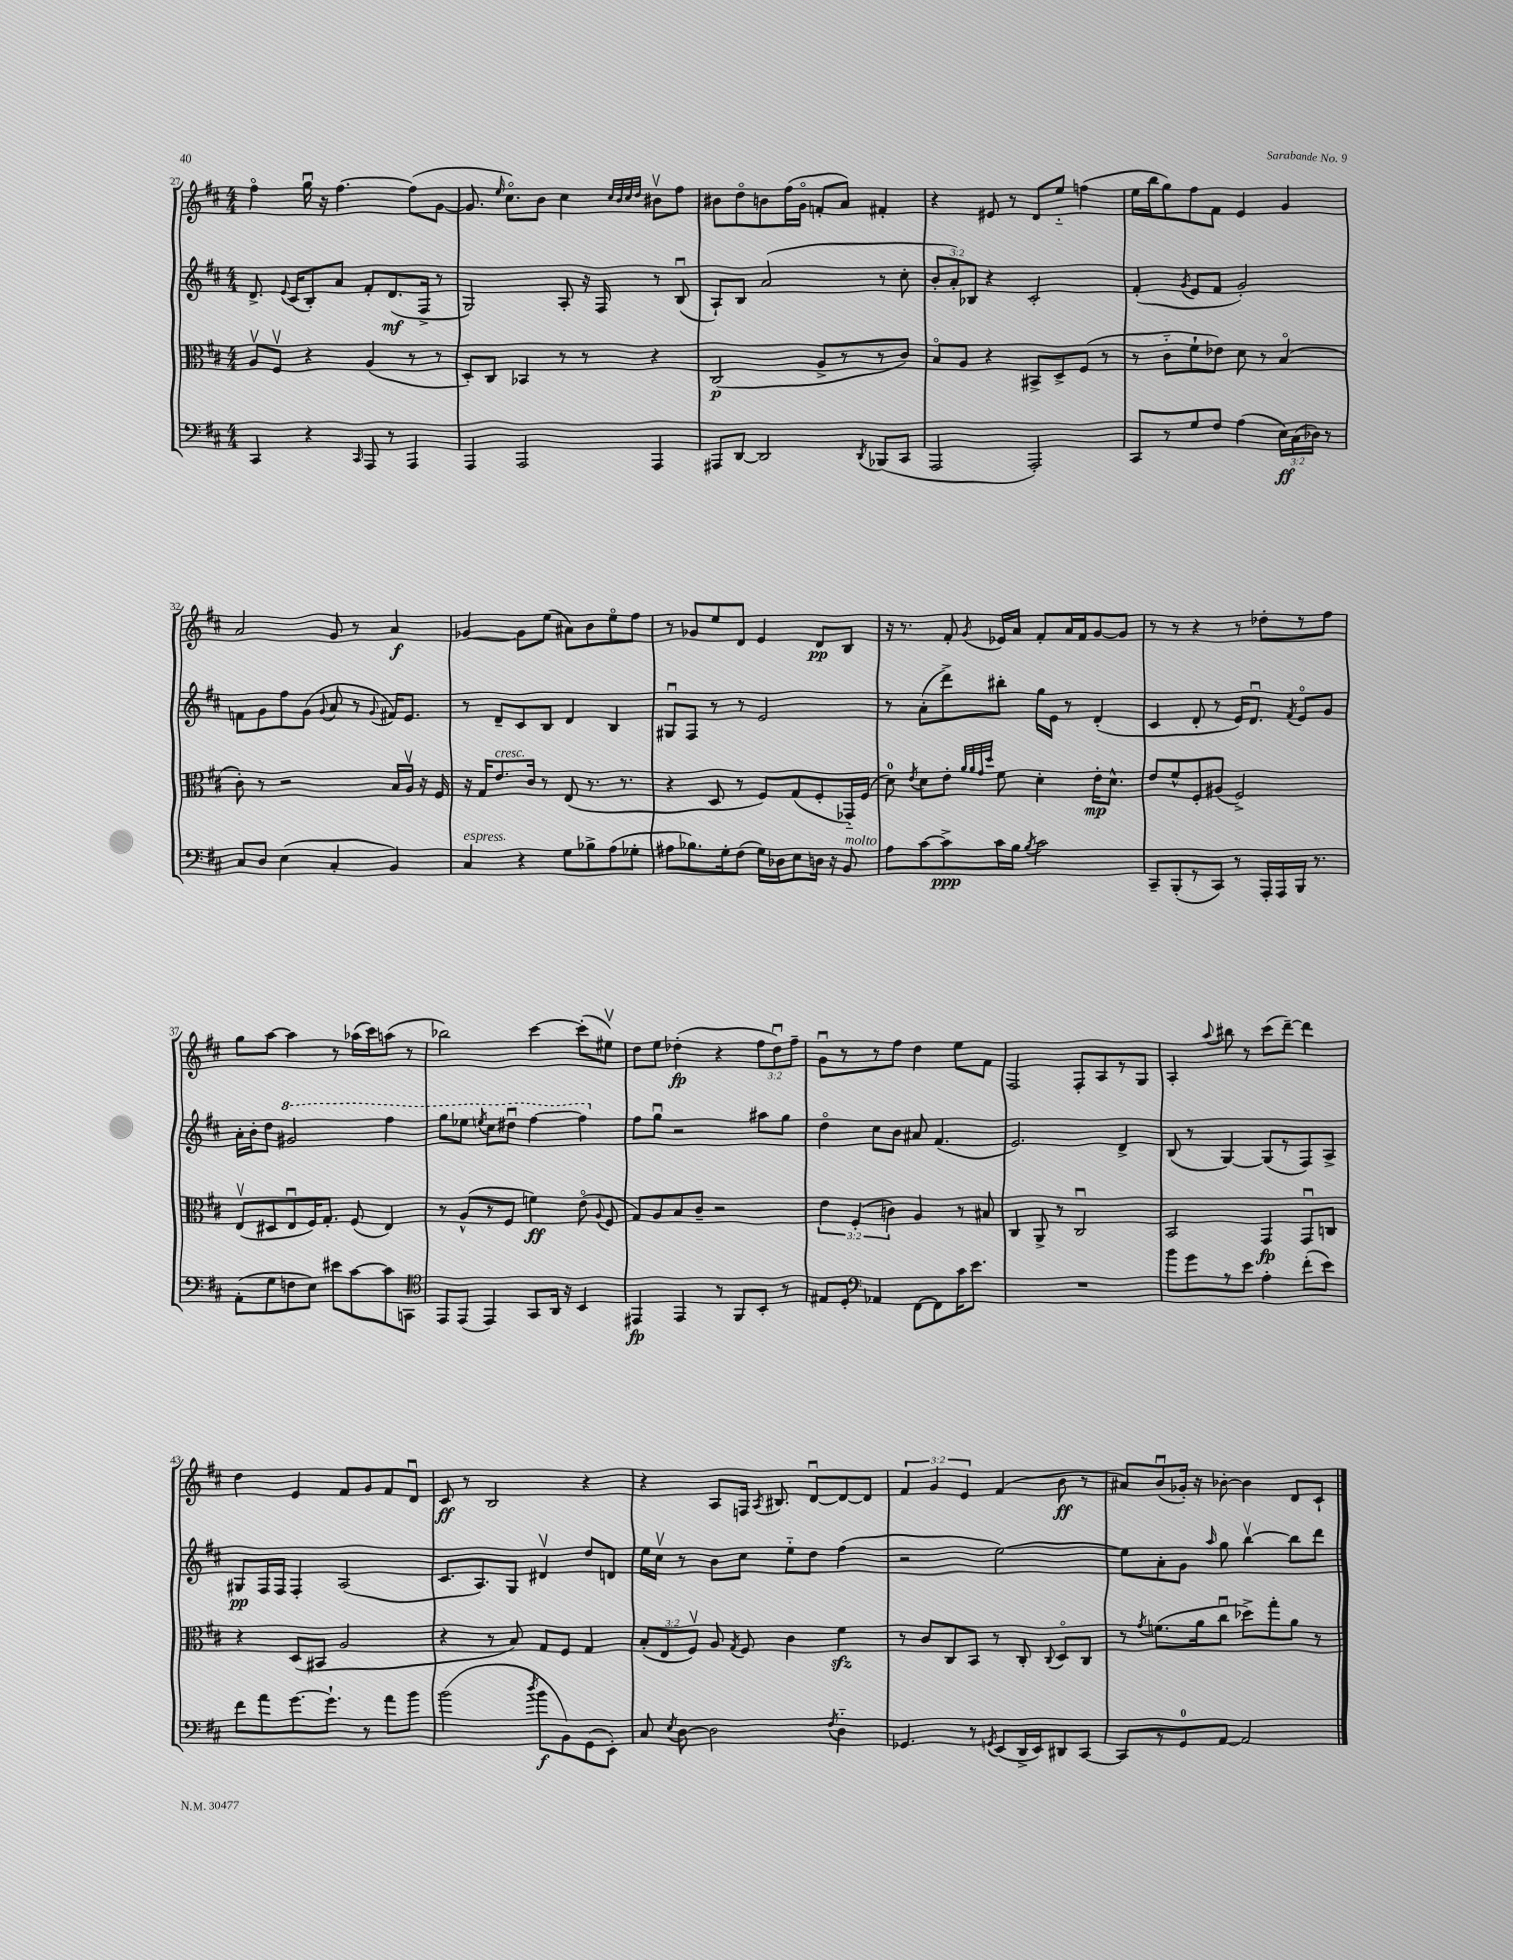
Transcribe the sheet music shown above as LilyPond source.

<<
\new StaffGroup <<
\new Staff = "s0" {
    \clef treble \key d \major \numericTimeSignature \time 4/4 \override Staff.TupletNumber.text = #tuplet-number::calc-fraction-text
    \autoBeamOff fis''4\flageolet g''16\downbow r16 fis''4.~ fis''8[( g'8]~ |
    g'8. \grace { e''16 } cis''8.[\flageolet) b'8] cis''4 \grace { cis''32[ b'32 cis''32 d''32] } bis'8[\upbow fis''8] |
    bis'8[ d''8\flageolet b'8 fis''16( g'16]\flageolet f'8[-. a'8]) fis'4-. |
    r4 eis'8 r8 d'8[ e''8]-_ f''4( |
    e''16[ b''16 g''8) fis''8 fis'8] e'4 g'4 |
    a'2 g'8 r8 a'4\f |
    ges'4~ ges'8[ e''8]( ais'8[) b'8 e''8\flageolet fis''8] |
    r8 ges'8[ e''8 d'8] e'4 d'8[\pp b8] |
    r16 r8. fis'8-. \acciaccatura { g'8 } ees'16[ a'16] fis'8[-. a'16 fis'16 g'8~ g'8] |
    r8 r8 r4 r8 des''8[-. r8 fis''8] |
    g''8[ a''8]~ a''4 r8 aes''16[( cis'''16) a''8]( r8 |
    bes''2) cis'''4~ cis'''8[-.( eis''8]\upbow) |
    d''8[ e''8] des''4-.\fp( r4 \tuplet 3/2 { fis''8[ des''8\downbow) fis''8]-- } |
    g'8[\downbow r8 r8 fis''8] d''4 e''8[ fis'8] |
    fis2 fis8[-. a8 r8 g8] |
    a4-. \appoggiatura { a''8 } bis''8 r8 cis'''8[( d'''8]~--) d'''4 |
    d''4 e'4 fis'8[ g'8 fis'8 d'8]\downbow |
    cis'8\ff r8 b2 r4 |
    r4 a8[ f16] \acciaccatura { a8 } bis8. d'8[~\downbow d'8~ d'8] |
    \tuplet 3/2 { fis'4 g'4 e'4 } fis'4( b'8\ff r8 |
    ais'8[) b'8\downbow( ges'16]-.) r16 bes'8~-. bes'4 d'8[ cis'8]-! \bar "|." |
}
\new Staff = "s1" {
    \clef treble \key d \major \numericTimeSignature \time 4/4 \override Staff.TupletNumber.text = #tuplet-number::calc-fraction-text
    \autoBeamOff d'8.-> \appoggiatura { e'8 } cis'16[( b8-.) a'8] fis'8[-. d'8.\mf( fis16]-> r8 |
    g2) a8-. r16 fis16 r8 b8\downbow( |
    a8[-!) b8] a'2( r8 cis''8-. |
    \tuplet 3/2 { b'8[-. a'8-.) bes8] } r4 cis'2-. |
    fis'4-.( \acciaccatura { g'8 } e'8[ fis'8] g'2-.) |
    f'8[ g'8 fis''8 g'8]( \appoggiatura { g'8 } a'8 r8 \appoggiatura { g'8 } fis'16[) e'8.] |
    r8 d'8[-- cis'8 b8] d'4 b4 |
    gis8[\downbow fis8] r8 r8 e'2 |
    r8 a'8[-.( d'''8->) bis''8]-. g''16[ e'16] r8 d'4-.( |
    cis'4 d'8-. r8 e'16[) d'8.]\downbow \acciaccatura { fis'8 } e'8[\flageolet g'8] |
    a'16[-. b'16-. d''8] \ottava #1 gis''2 fis'''4 |
    g'''8[ ees'''8] \acciaccatura { e'''8 } cis'''8[ dis'''8]\downbow fis'''4~ fis'''4 \ottava #0 |
    fis''8[ g''8]\downbow r2 ais''8[ g''8] |
    d''4\flageolet cis''8[ b'8] ais'8 fis'4.( |
    e'2.) d'4-> |
    b8( r8 g4~) g8[( r8 fis8) a8]-> |
    gis8[\pp fis16 fis16] fis4-. a2( |
    cis'8.[ a8.) g8] dis'4\upbow d''8[ d'8] |
    e''16[ cis''16]\upbow r8 b'8[ cis''8] e''8[-_ d''8] fis''4( |
    r2 e''2~) |
    e''8[ a'8-. g'8] \grace { a''16 } g''8 b''4~\upbow b''8[ d'''8] \bar "|." |
}
\new Staff = "s2" {
    \clef alto \key d \major \numericTimeSignature \time 4/4 \override Staff.TupletNumber.text = #tuplet-number::calc-fraction-text
    \autoBeamOff a8[\upbow fis8]\upbow r4 a4( r8 r8 |
    d8[-.) cis8] bes,4 r8 r8 r4 |
    cis2\p( a8[-> r8 r8 cis'8]) |
    b8[\flageolet a8] r4 bis,8[-> d8-> fis8]( r8 |
    r8 cis'8[-_ fis'8-! ees'8]) d'8 r8 b4\flageolet( |
    cis'8-.) r8 r2 b16[ a16]\upbow r16 fis16 |
    r16 g16[ e'8.^\markup { \italic "cresc." } cis'16] r8 e8( r8. r8. |
    r4 d8 r8 fis8[) g8( fis8-. ges,16-_) fis16]( |
    d'8-0) \acciaccatura { e'8 } d'8[ e'8]-. \grace { a'32[ a'32 g'32 d''32] } fis'8 d'4-. e'16[-.\mp d'8.]-^ |
    e'8[ fis'8-^ fis8-. ais8]( fis2->) |
    e8[\upbow( dis8 e8\downbow fis16) g8.]-. fis8( e4) |
    r8 a8[-^( r8 fis8] f'4\ff) e'8\flageolet( \appoggiatura { a8 } fis8 |
    g8[) a8 b8 cis'8]-- r2 |
    \tuplet 3/2 { e'4 fis4-.( c'4) } a4 r8 bis8 |
    cis4 a,8-> r8 cis2\downbow |
    b,2 g,4\fp g,8[\downbow c8] |
    r4 d8[( bis,8] a2 |
    r4 r8 b8) g8[ fis8] g4 |
    \tuplet 3/2 { b8[-.( e8 fis8]\upbow) } a8 \acciaccatura { g8 } fis8 cis'4 fis'4\sfz |
    r8 cis'8[ cis8 b,8] r8 cis8-. \appoggiatura { cis8 } d8[\flageolet cis8] |
    r8 \acciaccatura { g'8 } f'8.[( a'16 cis''8]\downbow des''8[->) g''8-. a'8] r8 \bar "|." |
}
\new Staff = "s3" {
    \clef bass \key d \major \numericTimeSignature \time 4/4 \override Staff.TupletNumber.text = #tuplet-number::calc-fraction-text
    \autoBeamOff cis,4 r4 \grace { cis,16 } a,,8 r8 a,,4 |
    a,,4 a,,2 a,,4 |
    ais,,8[ d,8]~ d,2 \acciaccatura { d,8 } bes,,8[( cis,8] |
    a,,2 a,,2-.) |
    cis,8[ r8 g8 fis8] a4( \tuplet 3/2 { e16[\ff) cis16( des16]) } r8 |
    cis8[ d8] e4( cis4-. b,4) |
    cis4^\markup { \italic "espress." } r4 g8[ bes8-> a8( ges8]-. |
    ais8[ bes8.) g16-. fis8]( g16[) des16 e8 d16] r16 b,8^\markup { \italic "molto" } |
    a8[ cis'8~ cis'8->\ppp cis'16 b16] \acciaccatura { b8 } cis'2 |
    cis,8[-- b,,8-.( r8 cis,8]) r8 a,,16[-. a,,16 b,,16] r8. |
    a,8[-.( g8 f8 e8]) eis'8[ cis'8~ cis'8 c,8] |
    \clef tenor e,8[ e,8]( e,4) g,8[ a,16] r16 b,4 |
    eis,4\fp eis,4 r8 fis,8[ b,8]-. r8 |
    eis8[ d8]-. \clef bass aes,4 fis,8[~ fis,8 cis'16 e'8.] |
    R1 |
    b'8[ g'8 r8 e'8] a4-. fis'8[-.( e'8]) |
    fis'8[ a'8 g'8.~ g'8.]-! r8 a'8[ b'8] |
    b'2( \acciaccatura { d''8 } b'8[\f b,8) g,8( e,8]-.) |
    cis8 \acciaccatura { e8 } d8~ d2 \acciaccatura { fis8 } d4-_ |
    ges,4. r8 \acciaccatura { g,8 } e,8[( d,16-> e,16) dis,8 cis,8]~ |
    cis,8[ r8 g,8-0 a,8]~ a,2 \bar "|." |
}
>>
>>
\layout { \context { \Score currentBarNumber = #27 } }
